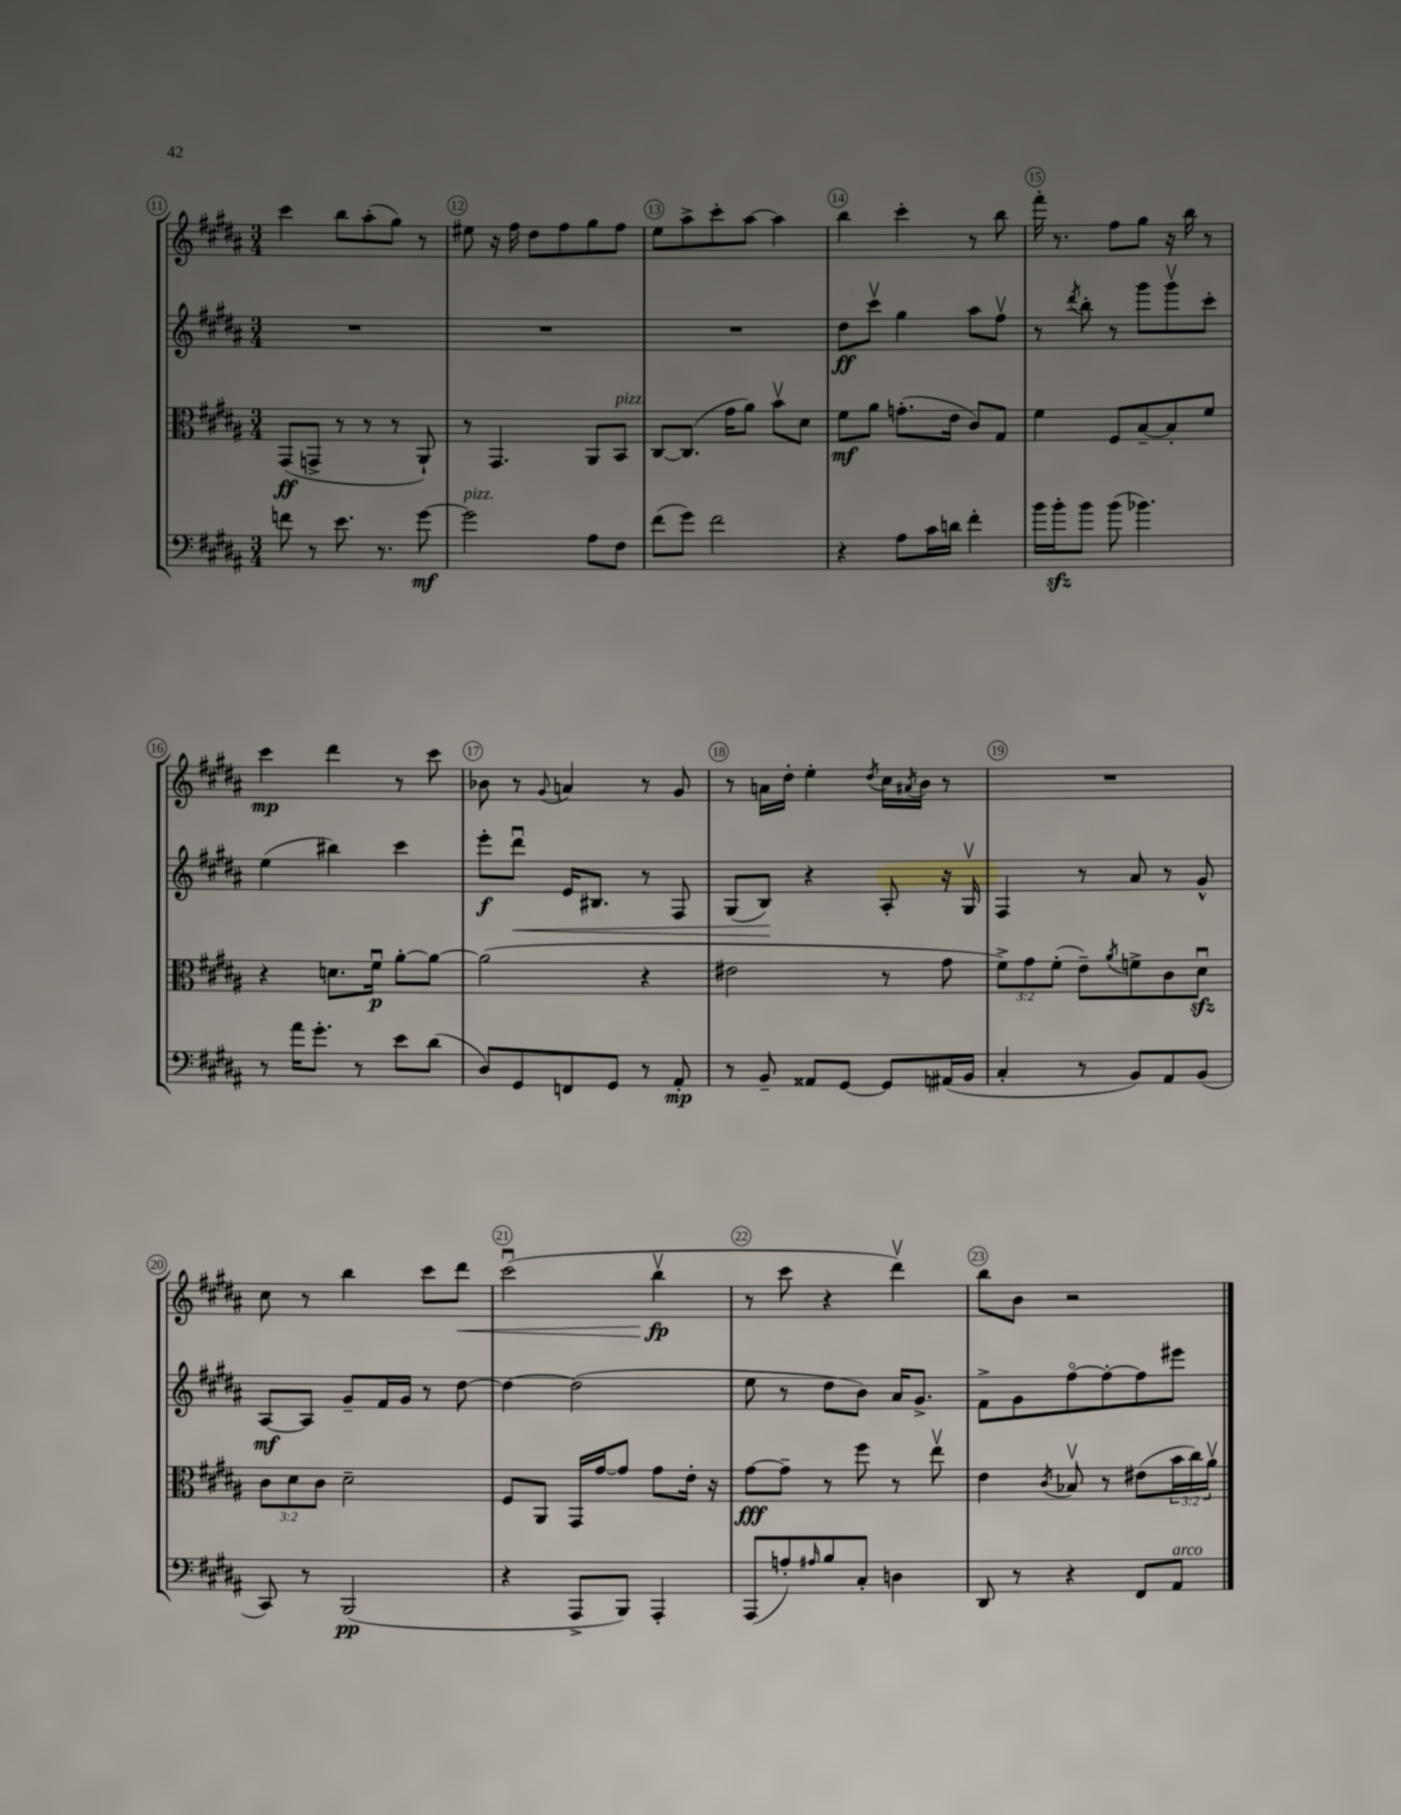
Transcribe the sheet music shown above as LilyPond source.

<<
\new StaffGroup <<
\new Staff = "s0" {
    \clef treble \key b \major \numericTimeSignature \time 3/4
    cis'''4 b''8 ais''8-.( gis''8) r8 |
    eis''8 r16 fis''16 dis''8 fis''8 gis''8 fis''8 |
    e''8 ais''8-> cis'''8-. ais''8~ ais''4 |
    b''4 cis'''4-. r8 b''8 |
    fis'''16-. r8. fis''8 gis''8 r16 b''16 r8 |
    cis'''4\mp dis'''4 r8 cis'''8 |
    bes'8 r8 \appoggiatura { gis'8 } a'4 r8 gis'8 |
    r8 a'16 dis''16-. e''4-. \acciaccatura { dis''8 } cis''16 \acciaccatura { ais'8 } b'16 r8 |
    R2. |
    cis''8 r8 b''4 cis'''8 dis'''8\< |
    cis'''2\downbow( b''4\upbow\fp\! |
    r8 cis'''8 r4 dis'''4\upbow) |
    b''8 b'8 r2 \bar "|." |
}
\new Staff = "s1" {
    \clef treble \key b \major \numericTimeSignature \time 3/4
    R2. |
    R2. |
    R2. |
    dis''8\ff cis'''8\upbow gis''4 ais''8 fis''8\upbow |
    r8 \acciaccatura { dis'''8 } b''8-. r8 gis'''8 gis'''8\upbow cis'''8-. |
    e''4( bis''4) cis'''4 |
    e'''8-.\f dis'''8\downbow\< e'16 bis8. r8 fis8 |
    gis8( b8\!) r4 ais8-. r16 gis16\upbow |
    fis4 r8 ais'8 r8 gis'8-^ |
    ais8~\mf ais8 gis'8-- fis'16 gis'16 r8 dis''8~ |
    dis''4~ dis''2( |
    e''8 r8 dis''8 b'8) ais'16 gis'8.-> |
    fis'8-> gis'8 fis''8~\flageolet fis''8~-. fis''8 eis'''8 \bar "|." |
}
\new Staff = "s2" {
    \clef alto \key b \major \numericTimeSignature \time 3/4 \override Staff.TupletNumber.text = #tuplet-number::calc-fraction-text
    gis,8\ff( g,8-> r8 r8 r8 ais,8-!) |
    r8 gis,4. ais,8 b,8^\markup { \italic "pizz." } |
    cis8~ cis8.( gis'16 ais'8) b'8\upbow dis'8 |
    fis'8\mf ais'8 g'8.-.( e'16 cis'8) gis8 |
    fis'4 fis8 b8~-- b8-. fis'8 |
    r4 d'8. fis'16\downbow\p ais'8~-. ais'8~ |
    ais'2( r4 |
    eis'2 r8 gis'8 |
    \tuplet 3/2 { fis'8->) gis'8 fis'8-.( } e'8--) \acciaccatura { ais'8 } f'8-> cis'8 dis'8\downbow\sfz |
    \tuplet 3/2 { cis'8 dis'8 cis'8 } dis'2-- |
    fis8 ais,8 gis,16 gis'16~ gis'8 gis'8 e'16-. r16 |
    gis'8~\fff gis'8-- r8 fis''8 r8 e''8\upbow |
    e'4 \acciaccatura { cis'8 } bes8\upbow r8 eis'8( \tuplet 3/2 { b'16 cis''16) ais'16\upbow } \bar "|." |
}
\new Staff = "s3" {
    \clef bass \key b \major \numericTimeSignature \time 3/4
    f'8 r8 e'8. r8. gis'8~\mf |
    gis'2^\markup { \italic "pizz." } ais8 fis8 |
    fis'8( gis'8) fis'2 |
    r4 ais8 cis'16 d'16 fis'4-. |
    b'16 b'16-.\sfz b'8 b'8( bes'4.) |
    r8 ais'16 gis'8.-. r8 e'8 dis'8( |
    dis8) gis,8 f,8 gis,8 r8 ais,8-.\mp |
    r8 b,8-- aisis,8 gis,8~ gis,8 ais,16( b,16 |
    cis4-. r8 b,8) ais,8 b,8( |
    cis,8) r8 b,,2\pp( |
    r4 ais,,8-> b,,8) ais,,4-. |
    ais,,8( a8-.) \grace { ais16 } b8 cis8-. d4 |
    dis,8 r8 r4 fis,8 ais,8^\markup { \italic "arco" } \bar "|." |
}
>>
>>
\layout { \context { \Score currentBarNumber = #11 \override BarNumber.break-visibility = ##(#f #t #t) barNumberVisibility = #all-bar-numbers-visible \override BarNumber.stencil = #(make-stencil-circler 0.1 0.3 ly:text-interface::print) } }
